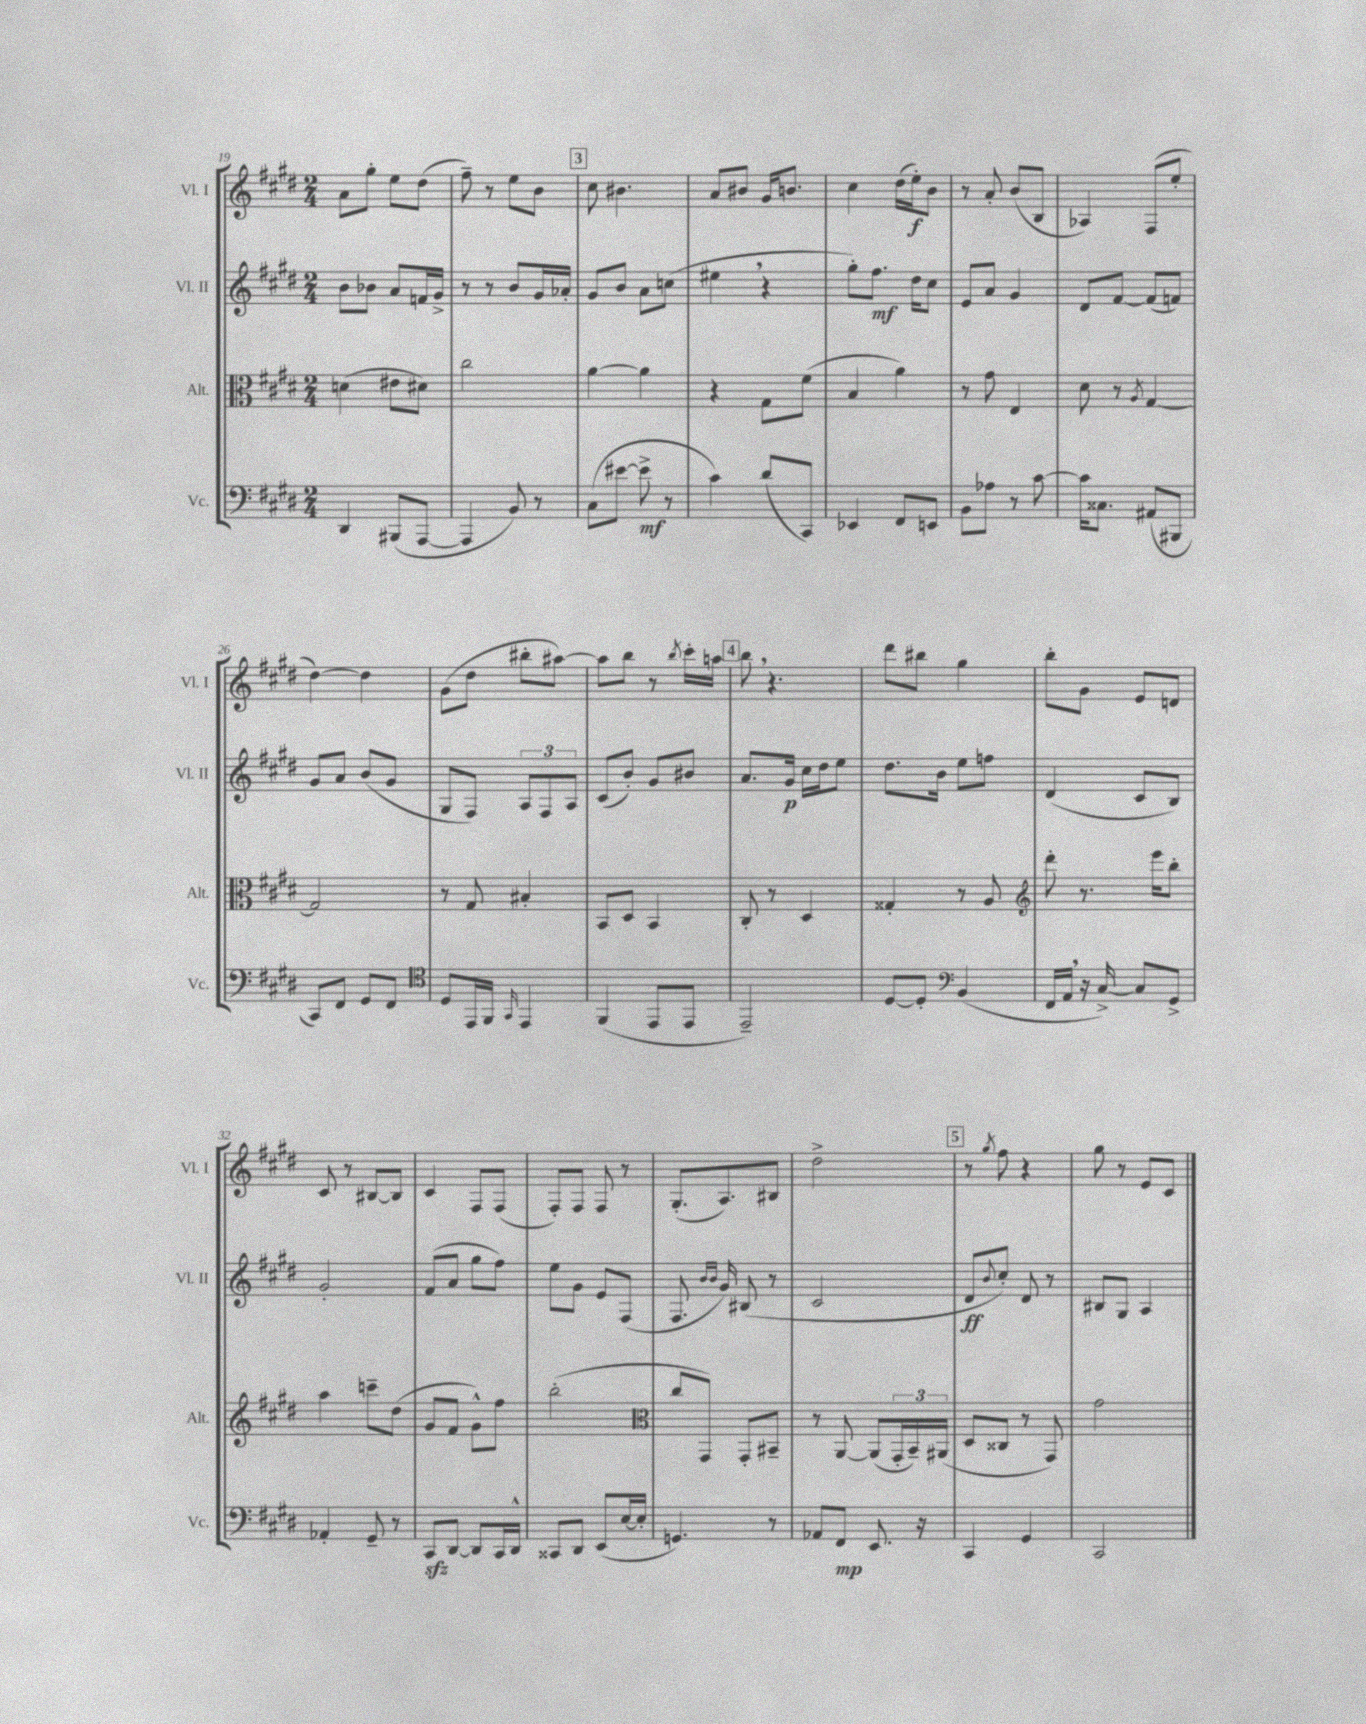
<<
\new StaffGroup <<
\new Staff = "s0" \with { instrumentName = "Vl. I" shortInstrumentName = "Vl. I" } {
    \clef treble \key e \major \numericTimeSignature \time 2/4
    a'8 gis''8-. e''8 dis''8( |
    fis''8--) r8 e''8 b'8 |
    \mark \markup { \box "3" } cis''8 bis'4. |
    a'8 bis'8 gis'16 b'8. |
    cis''4 dis''16( e''16-.\f) b'8 |
    r8 a'8-. b'8( b8 |
    aes4) fis8( e''8-. |
    dis''4~) dis''4 |
    gis'8( dis''8 bis''8-. ais''8~) |
    ais''8 b''8 r8 \acciaccatura { b''8 } cis'''16-. a''16 |
    \mark \markup { \box "4" } b''8 \breathe r4. |
    dis'''8 bis''8 gis''4 |
    b''8-. gis'8 e'8 d'8 |
    cis'8 r8 bis8~ bis8 |
    cis'4 fis8 fis8( |
    fis8-.) fis8 fis8 r8 |
    gis8.-.( a8.) bis8 |
    dis''2-> |
    \mark \markup { \box "5" } r8 \acciaccatura { gis''8 } fis''8 r4 |
    gis''8 r8 e'8 cis'8 \bar "|." |
}
\new Staff = "s1" \with { instrumentName = "Vl. II" shortInstrumentName = "Vl. II" } {
    \clef treble \key e \major \numericTimeSignature \time 2/4
    b'8 bes'8 a'8 f'16 gis'16-> |
    r8 r8 b'8 gis'16 aes'16-. |
    \mark \markup { \box "3" } gis'8 b'8 a'8 c''8( |
    eis''4 \breathe r4 |
    gis''8-.) fis''8.\mf dis''16 cis''8 |
    e'8 a'8 gis'4 |
    dis'8 fis'8~ fis'8( f'8) |
    gis'8 a'8 b'8( gis'8 |
    gis8 fis8) \tuplet 3/2 { a8 fis8 a8 } |
    cis'8( b'8-.) gis'8 bis'8 |
    \mark \markup { \box "4" } a'8. gis'16\p cis''16 dis''16 e''8 |
    dis''8. b'16 e''8 f''8 |
    dis'4( cis'8 b8) |
    gis'2-. |
    fis'8( a'8 gis''8 fis''8) |
    e''8 gis'8 e'8 fis8( |
    fis8. \grace { b'16 b'16 } gis'16) bis8( r8 |
    cis'2 |
    \mark \markup { \box "5" } dis'8\ff \appoggiatura { b'8 } cis''8-.) dis'8 r8 |
    bis8 gis8 a4 \bar "|." |
}
\new Staff = "s2" \with { instrumentName = "Alt." shortInstrumentName = "Alt." } {
    \clef alto \key e \major \numericTimeSignature \time 2/4
    d'4( eis'8 dis'8) |
    cis''2 |
    \mark \markup { \box "3" } a'4~ a'4 |
    r4 gis8 fis'8( |
    b4 a'4) |
    r8 gis'8 e4 |
    dis'8 r8 \acciaccatura { a8 } gis4~ |
    gis2 |
    r8 gis8 bis4-. |
    b,8 dis8 b,4 |
    \mark \markup { \box "4" } cis8-. r8 dis4 |
    gisis4-. r8 a8 |
    \clef treble dis'''8-. r8. e'''16 b''8-. |
    a''4 c'''8-- dis''8( |
    gis'8 fis'8 gis'8-^) fis''8 |
    b''2-.( |
    \clef alto cis''8 gis,8) gis,8-. bis,8-- |
    r8 a,8~ a,8( \tuplet 3/2 { gis,16-. b,16--) ais,16( } |
    \mark \markup { \box "5" } dis8 cisis8 r8 gis,8) |
    gis'2 \bar "|." |
}
\new Staff = "s3" \with { instrumentName = "Vc." shortInstrumentName = "Vc." } {
    \clef bass \key e \major \numericTimeSignature \time 2/4
    dis,4 bis,,8( a,,8~ |
    a,,4 b,8) r8 |
    \mark \markup { \box "3" } cis8( eis'8~ eis'8->\mf r8 |
    cis'4) dis'8( cis,8) |
    ees,4 fis,8 e,8 |
    b,8 aes8 r8 cis'8~ |
    cis'16 cisis8. ais,8( bis,,8 |
    cis,8) fis,8 gis,8 fis,8 |
    \clef tenor dis8 e,16 fis,16 \grace { gis,16 } e,4 |
    fis,4( e,8 e,8 |
    \mark \markup { \box "4" } e,2--) |
    dis8~ dis8-. \clef bass b,4( |
    fis,16 a,16 \breathe r16 cis16~->) cis8 gis,8-> |
    aes,4-. gis,8-- r8 |
    cis,8\sfz dis,8~ dis,8 cis,16 dis,16-^ |
    cisis,8 dis,8 e,8( e16~ e16-. |
    g,4.) r8 |
    aes,8 fis,8\mp e,8. r16 |
    \mark \markup { \box "5" } cis,4 gis,4 |
    cis,2 \bar "|." |
}
>>
>>
\layout { \context { \Score currentBarNumber = #19 } }
